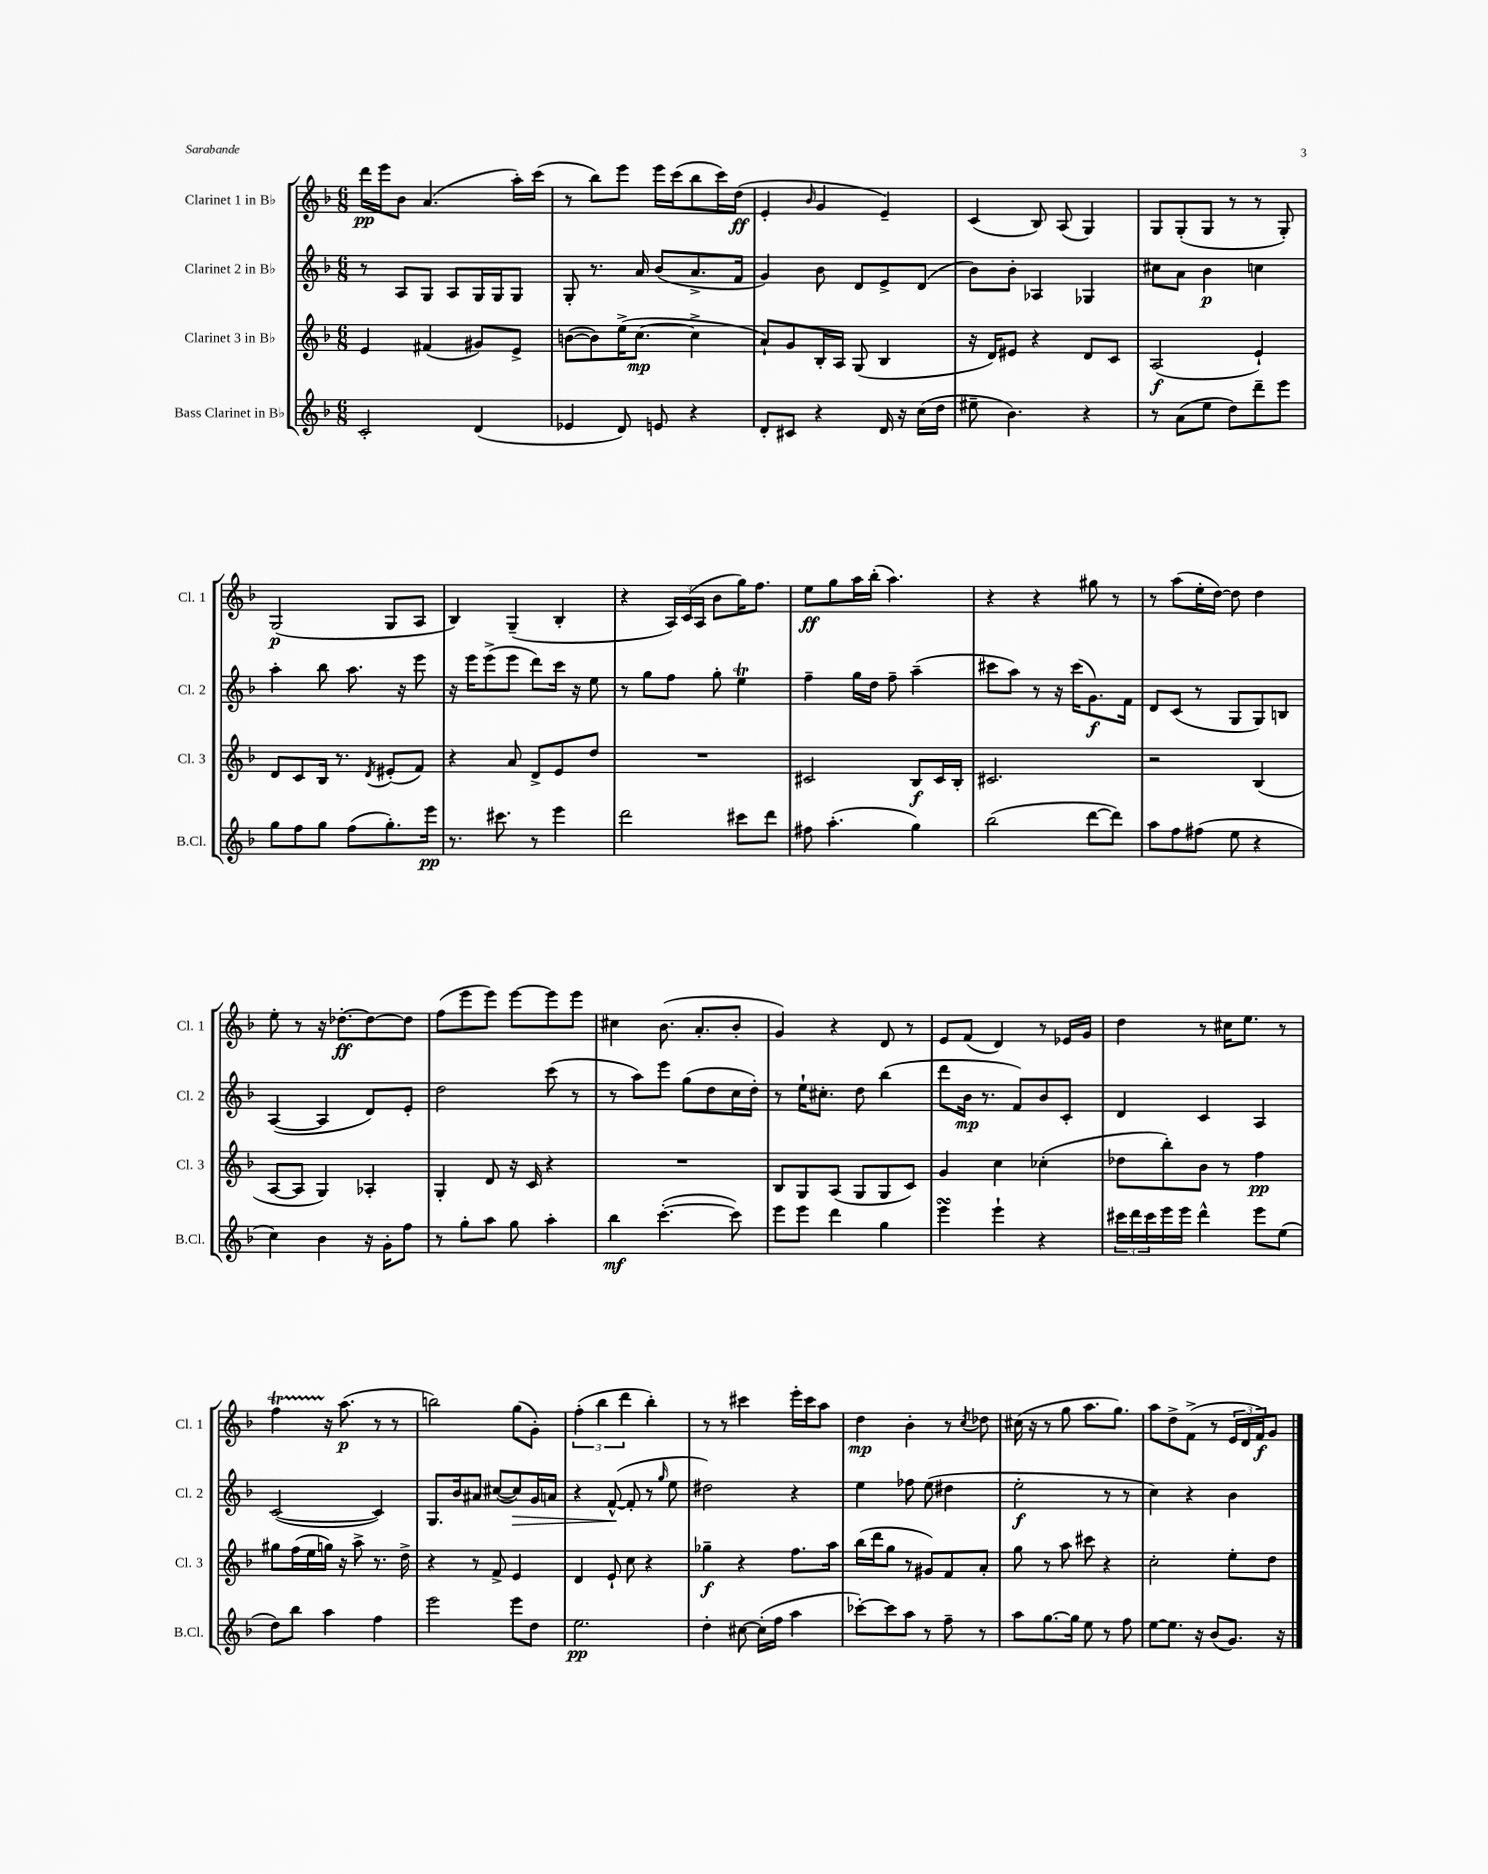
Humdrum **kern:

**kern	**kern	**kern	**kern
*staff4	*staff3	*staff2	*staff1
*clefG2	*clefG2	*clefG2	*clefG2
*k[b-]	*k[b-]	*k[b-]	*k[b-]
*M6/8	*M6/8	*M6/8	*M6/8
2c'/	4e/	8r	16ddd\LL
.	.	.	16eee\J
.	.	8A/L	8b-\J
.	(4f#/	8G/J	(4.a/
.	.	8A/L	.
(4d/	8g#/L)	16G/L	.
.	.	16G/J	.
.	8e^/J	8G/J	16aa'\LL)
.	.	.	(16ccc\JJ
=	=	=	=
4e-/	([8b\L	8G'/	8r
.	8b\])	8.r	8bb-\L)
8d/)	(16ee^\K	.	8eee\J
.	[8.cc\J	16a/	.
8e/	.	(8b-/L	16eee\LL
.	.	.	(16ccc\J
4r	4cc^\]	8.a^/	8bb-\
.	.	.	16ccc\L)
.	.	16f/Jk	(16dd\JJ
=	=	=	=
8d'/L	8a`/L)	4g/)	4e'/
8c#/J	8g/	.	.
.	.	.	16qqb-/
4r	16B-'/L	8b-\	4g/
.	16A/JJ	.	.
.	(8G/	8d/L	.
16d/	4B-/	8e^/	4e~/)
16r	.	.	.
(16cc\LL	.	(8d/J	.
16dd\JJ	.	.	.
=	=	=	=
8ee#~\	16r	8b-\L)	(4c/
.	16d/LK)	.	.
4.b-\)	8e#/J	8b-'\J	.
.	4r	4A-/	8B-/)
.	.	.	(8A/
4r	8d/L	4G-/	4G/)
.	8c/J	.	.
=	=	=	=
8r	(2A/	8cc#\L	8G/L
(8a\L	.	8a\J	(8G'/
8ee\J	.	4b-\	8G/J
8dd\L)	.	.	8r
8ddd~\	4e`/)	4cc\	8r
8eee\J	.	.	8G'/)
=	=	=	=
8gg\L	8d/L	4aa'\	(2G/
8ff\	8c/	.	.
8gg\J	16B-/Jk	8bb-\	.
.	8.r	.	.
(8ff\L	.	8.aa\	.
.	8qd/	.	.
8.gg'\)	(8e#'/L	.	8G/L
.	.	16r	.
.	8f/J)	8eee\	8A/J
16eee\Jk	.	.	.
=	=	=	=
8.r	4r	16r	4B-/)
.	.	16eee\LK	.
.	.	(8eee^\	.
8.ccc#\	.	.	.
.	8a/	8eee\J	(4G~/
8r	8d^/L	8ddd\L)	.
4eee\	8e/	16ccc\Jk	4B-'/
.	.	16r	.
.	8dd/J	8ee\	.
=	=	=	=
2ddd\	2.r	8r	4r
.	.	8gg\L	.
.	.	8ff\J	24A/LL)
.	.	.	(24c/
.	.	.	24A/JJ
.	.	8gg'\	8b-\L
8ccc#\L	.	4ee\	16gg\K)
.	.	.	8.ff\J
8ddd\J	.	.	.
=	=	=	=
8ff#\	2c#/	4ff~\	8ee\L
(4.aa'\	.	.	8gg\
.	.	16gg\LL	16aa\L
.	.	16dd\JJ	(16bb-'\JJ
.	.	8ff~\	4.aa\)
4gg\)	8B-/L	(4aa~\	.
.	16c#/L	.	.
.	16B-'/JJ	.	.
=	=	=	=
(2bb-\	2.c#/	8ccc#\L	4r
.	.	8aa\J)	.
.	.	8r	4r
.	.	16r	.
.	.	(16ccc#\LK	.
[8ddd\L	.	8.g\)	8gg#\
8ddd\]J)	.	.	8r
.	.	16f\Jk	.
=	=	=	=
8aa\L	2r	8d/L	8r
8ff\	.	(8c/J	(8aa\L
(8ff#\J	.	8r	16ee'\L
.	.	.	[16dd\JJ)
8ee\	.	8G/L	8dd\]
4r	(4B-/	8G/)	4dd\
.	.	8B/J	.
=	=	=	=
4cc\)	[8A/L	([4A/	8ee'\
.	8A/]J	.	8r
4b-\	4G/)	4A/]	16r
.	.	.	[8.dd-'\L
16r	4A-'/	8d/L)	8dd-\_
16g'\LK	.	.	.
8ff\J	.	8e'/J	8dd-\]J
=	=	=	=
8r	4G'/	2dd\	(8ff\L
8gg'\L	.	.	8eee\
8aa\J	8d/	.	8eee\J)
8gg\	16r	.	[8eee\L
.	16c/	.	.
4aa'\	4r	(8ccc\	8eee\]
.	.	8r	8eee\J
=	=	=	=
4bb-\	2.r	8r	4cc#\
.	.	8aa\L)	.
([4.ccc'\	.	8eee\J	(8.b-\
.	.	(8gg\L	.
.	.	.	8.a'/L
.	.	8dd\	.
8ccc\])	.	16cc\L	8b-'/J
.	.	16dd'\JJ)	.
=	=	=	=
8eee\L	8B-/L	8r	4g/)
8eee\J	8G/	16ee`\LK	.
.	.	8.cc#'\J	.
4ddd\	(8A/J	.	4r
.	8G/L	8dd\	.
4gg\	8G/	(4bb-\	8d/
.	8c/J)	.	8r
=	=	=	=
4eee\	4g/	8ddd\L	8e/L
.	.	16b-\Jk	(8f/J
.	.	8.r	.
4eee`\	4cc\	.	4d/)
.	.	8f/L)	.
4r	(4cc-'\	8b-/	8r
.	.	8c'/J	16e-/LL
.	.	.	16g/JJ
=	=	=	=
24ccc#\LL	8dd-\L	4d/	4dd\
24ddd\	.	.	.
24ccc#\	.	.	.
16eee\	8bb-'\)	.	.
16eee\JJ	.	.	.
4ddd^^\	8b-\J	4c/	8r
.	8r	.	16cc#\LK
.	.	.	8.ee\J
8eee\L	4ff\	4A/	.
(8ee\J	.	.	8r
=	=	=	=
8dd\L)	8gg#\L	([2c/	4ff\
8bb-\J	(16ff\L	.	.
.	16ee\	.	.
4aa\	16gg\JJ)	.	16r
.	16r	.	(8.aa\
.	8aa^\	.	.
4ff\	8.r	4c/])	8r
.	.	.	8r
.	16dd^\	.	.
=	=	=	=
2eee\	4r	8.G/L	2bb\)
.	.	16b-/k	.
.	8r	8a#/J	.
.	8f^/	([8cc#/L	.
8eee\L	4e/	8cc#/])	(8gg\L
8dd\J	.	16g/L	8g'\J)
.	.	16a/JJ	.
=	=	=	=
2.ee\	4d/	4r	(6ff'\
.	.	.	6bb-\
.	8e`/	([8f^^/	.
.	.	.	6ddd\
.	8cc\	8f'/]	.
.	4r	8r	4bb-'\)
.	.	16qqgg/	.
.	.	8ee\	.
=	=	=	=
4dd'\	4gg-~\	2dd#\)	8r
.	.	.	8r
[8cc#\	4r	.	4ccc#\
(16cc#'\]LL	.	.	.
16ff\JJ	.	.	.
4aa\	8.ff\L	4r	16eee'\LL
.	.	.	16ccc#\J
.	.	.	8aa\J
.	16aa\Jk	.	.
=	=	=	=
[8ccc-'\L)	(16bb-\LL	4ee\	4dd\
.	16ddd\J	.	.
8ccc-\]	8gg\J	.	.
8aa\J	8r	8ff-\	4b-'\
8r	8g#/L)	(8ee\	.
8ff~\	8f/	4dd#\	8r
.	.	.	8qcc/
8r	8a'/J	.	8dd-\
=	=	=	=
8aa\L	8gg\	2ee'\	(16cc#\
.	.	.	16r
[8.gg\	8r	.	8r
.	8aa\	.	8gg\
16gg\]Jk	.	.	.
8ee\	8ccc#\	.	8.aa\L
8r	4r	8r	.
.	.	.	8.gg\J)
8ff\	.	8r	.
=	=	=	=
[8ee\L	2cc'\	4cc\)	8aa\L
8.ee\]J	.	.	8dd^\
.	.	4r	(8f^\J
16r	.	.	.
(8b-/L	.	.	8r
8.g/J)	8ee'\L	4b-\	24e/LL
.	.	.	24d/
.	.	.	24f/J)
.	8dd\J	.	8g/J
16r	.	.	.
==	==	==	==
*-	*-	*-	*-
